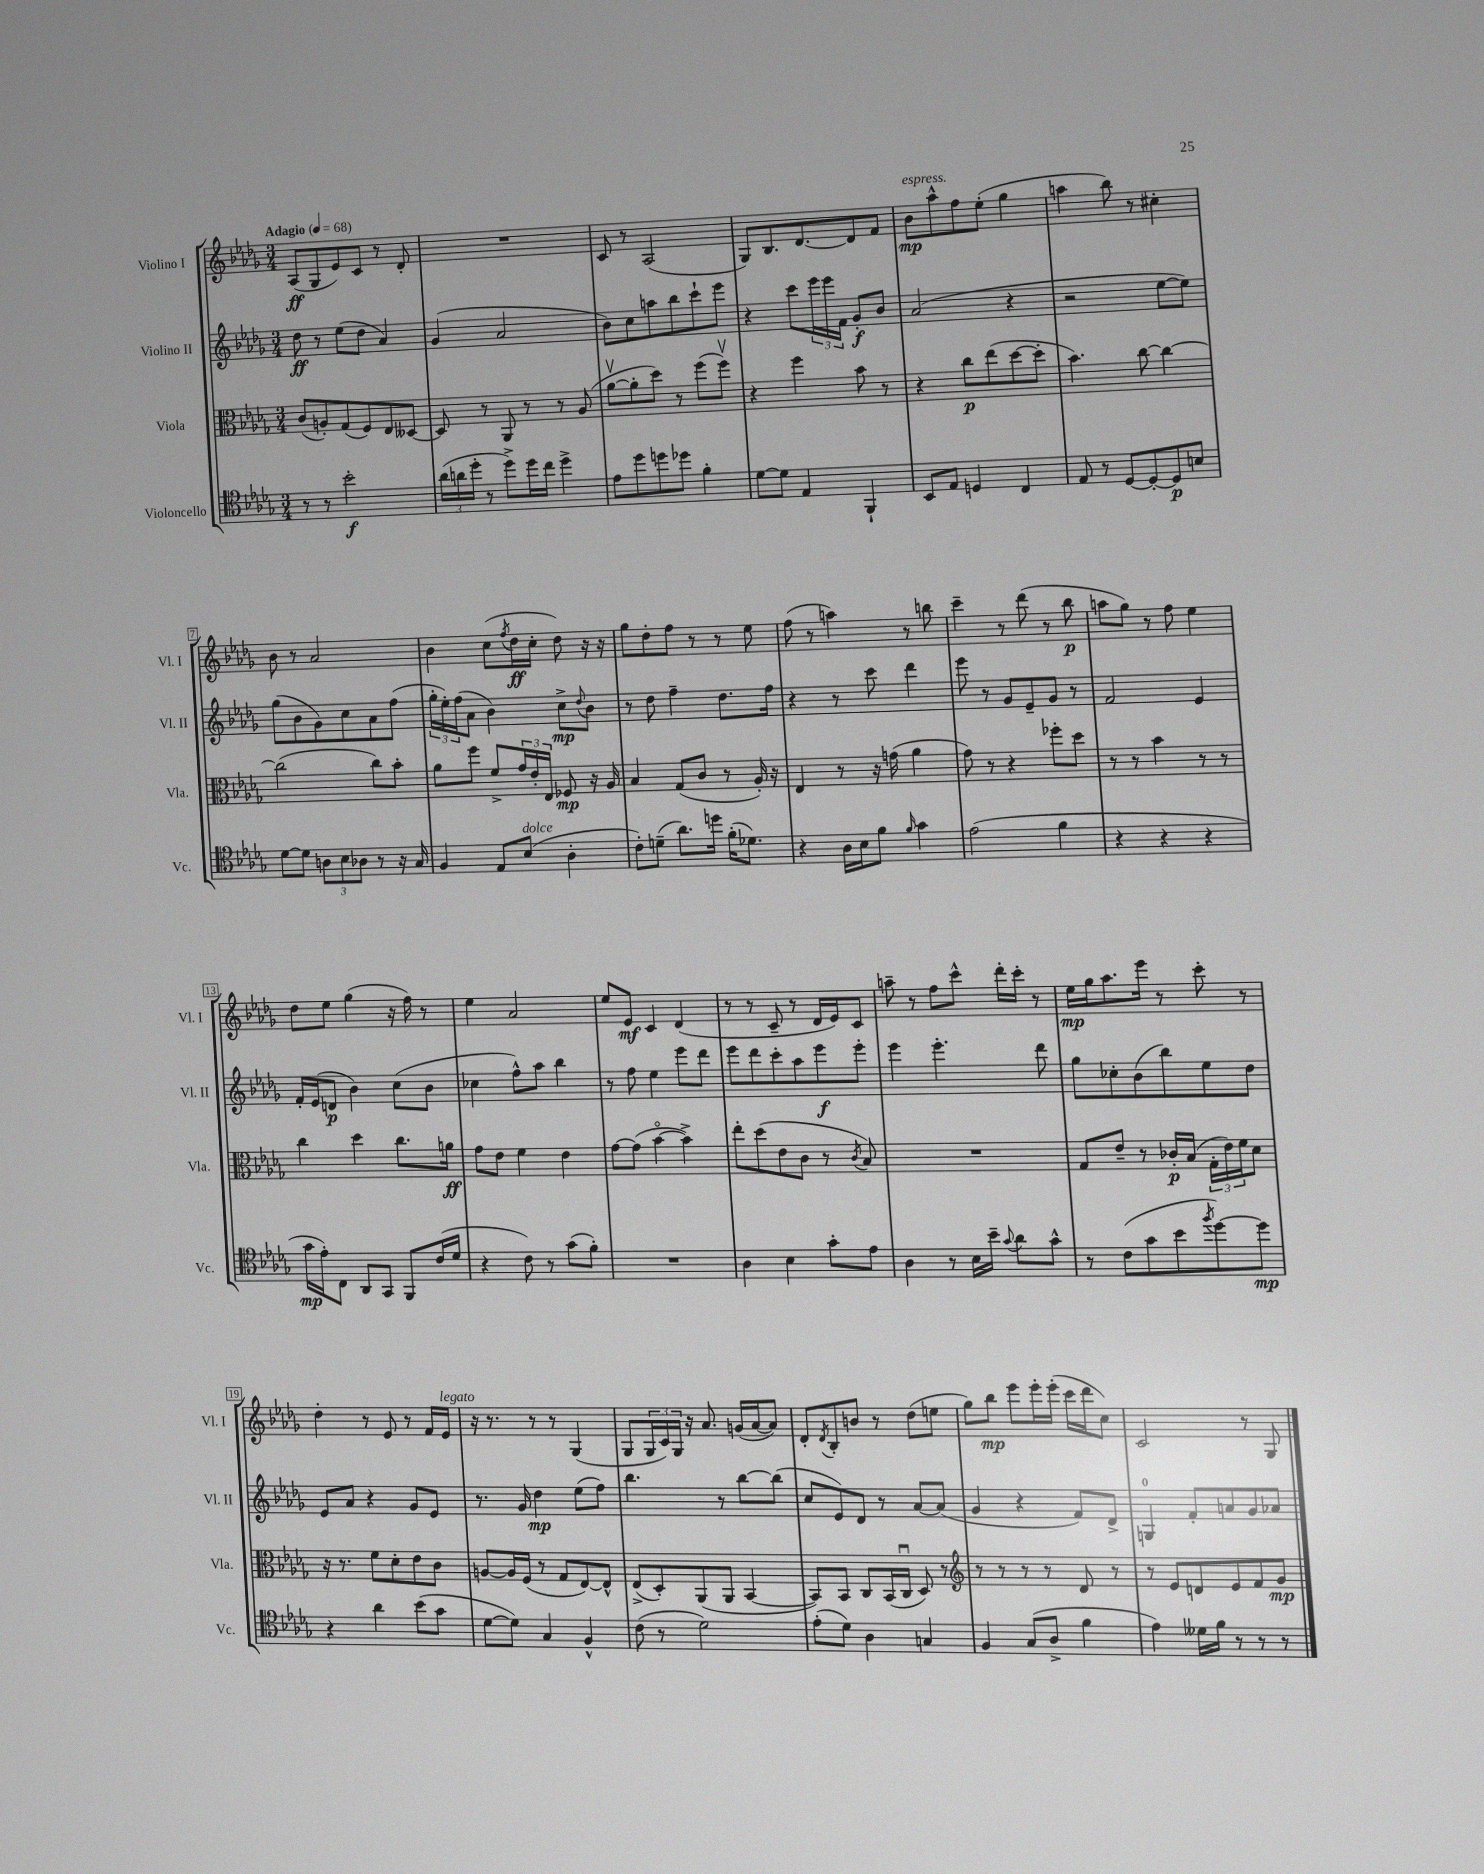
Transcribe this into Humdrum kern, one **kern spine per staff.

**kern	**dynam	**kern	**dynam	**kern	**dynam	**kern	**dynam
*part4	*part4	*part3	*part3	*part2	*part2	*part1	*part1
*staff4	*staff4	*staff3	*staff3	*staff2	*staff2	*staff1	*staff1
*I"Violoncello	*	*I"Viola	*	*I"Violino II	*	*I"Violino I	*
*I'Vc.	*	*I'Vla.	*	*I'Vl. II	*	*I'Vl. I	*
*clefC4	*	*clefC3	*	*clefG2	*	*clefG2	*
*k[b-e-a-d-g-]	*	*k[b-e-a-d-g-]	*	*k[b-e-a-d-g-]	*	*k[b-e-a-d-g-]	*
*M3/4	*	*M3/4	*	*M3/4	*	*M3/4	*
*MM68	*	*MM68	*	*MM68	*	*MM68	*
=1	=1	=1	=1	=1	=1	=1	=1
!	!	!	!	!	!	!LO:TX:a:B:t=Adagio	!
8r	.	(8c/L	.	8dd-\	ff	(8A-/L	ff
8r	.	8An'/)	.	8r	.	8G-/	.
2b-'\	f	(8G-/	.	(8ee-\L	.	8e-/)	.
.	.	8F/)	.	8dd-\J	.	8c/J	.
.	.	8E-/	.	4a-/)	.	8r	.
.	.	[8D--X/J	.	.	.	8d-'/	.
=2	=2	=2	=2	=2	=2	=2	=2
(24a-\LL	.	8D--/]	.	(4g-/	.	2.r	.
24an\	.	.	.	.	.	.	.
24dd-'\JJ	.	.	.	.	.	.	.
8r	.	8r	.	.	.	.	.
8dd-^\L)	.	8AA-/	.	2a-/	.	.	.
16dd-\L	.	8r	.	.	.	.	.
16cc\JJ	.	.	.	.	.	.	.
4dd-^\	.	8r	.	.	.	.	.
.	.	(8A-/	.	.	.	.	.
=3	=3	=3	=3	=3	=3	=3	=3
8e-\L	.	[8a-v\L	.	8b-\L)	.	8c/	.
8dd-\	.	8a-'\]	.	8cc\	.	8r	.
8ddn\	.	8dd-\J)	.	8aan\	.	(2A-/	.
8dd-X\J	.	8r	.	8bb-\	.	.	.
4f'\	.	(8ff\L	.	8ccc`\	.	.	.
.	.	8ffv\J)	.	8eee-\J	.	.	.
=4	=4	=4	=4	=4	=4	=4	=4
[8d-\L	.	4r	.	4r	.	8G-/L)	.
8d-\J]	.	.	.	.	.	8.B-/	.
4E-/	.	4ff\	.	8ccc\L	.	.	.
.	.	.	.	.	.	[8.d-/	.
.	.	.	.	24eee-\L	.	.	.
.	.	.	.	24eee-\	.	.	.
.	.	.	.	24f\JJ	.	.	.
4FF`/	.	8b-\	.	8g-'/L	f	8d-/]	.
.	.	8r	.	8b-/J	.	8f/J	.
=5	=5	=5	=5	=5	=5	=5	=5
!	!	!	!	!	!	!LO:TX:a:i:t=espress.	!
8BB-/L	.	4r	.	(2a-/	.	8b-\L	mp
8E-/J	.	.	.	.	.	8aa-^^\	.
4Dn/	.	8cc\L	p	.	.	8ff\	.
.	.	(8ee-\	.	.	.	(8ee-'\J	.
4C/	.	[8dd-\	.	4r	.	4gg-\	.
.	.	8dd-'\J]	.	.	.	.	.
=6	=6	=6	=6	=6	=6	=6	=6
8E-/	.	4.b-\)	.	2r	.	4aan\	.
8r	.	.	.	.	.	.	.
[8D-/L	.	.	.	.	.	8bb-\)	.
8D-'/_	.	[8cc\	.	.	.	8r	.
8D-/]	p	4cc\_	.	[8ee-\L	.	4cc#X'\	.
8Bn/J	.	.	.	8ee-\J])	.	.	.
!!LO:LB:g=z
=7	=7	=7	=7	=7	=7	=7	=7
[8d-\L	.	(2cc\]	.	(8gg-\L	.	8b-\	.
8d-\J]	.	.	.	8b-\	.	8r	.
12An\L	.	.	.	8g-\)	.	2a-/	.
12B-\	.	.	.	.	.	.	.
.	.	.	.	8cc\	.	.	.
12A-X\J	.	.	.	.	.	.	.
8r	.	8cc\L)	.	8a-\	.	.	.
16r	.	8b-'\J	.	(8ff\J	.	.	.
16G-/	.	.	.	.	.	.	.
=8	=8	=8	=8	=8	=8	=8	=8
4F/	.	8a-\L	.	24gg-'\LL	.	4b-\	.
.	.	.	.	24ee-'\)	.	.	.
.	.	.	.	(24ff\J	.	.	.
.	.	8ff\J	.	8a-\J	.	.	.
8E-/L	.	8f^/L	.	4b-\)	.	(8cc\L	.
.	.	.	.	.	.	8qff/	.
!LO:TX:a:i:t=dolce	!	!	!	!	!	!	!
(8B-/J	.	24g-/L	.	.	.	16dd-\L	ff
.	.	24e-'/	.	.	.	.	.
.	.	.	.	.	.	16cc'\JJ	.
.	.	24E-/JJ	.	.	.	.	.
4A-'\	.	8F-X/	mp	8cc^\L	mp	8dd-\)	.
.	.	.	.	8qqdd-/	.	.	.
.	.	16r	.	8b-\J	.	16r	.
.	.	16A-/	.	.	.	16r	.
=9	=9	=9	=9	=9	=9	=9	=9
8c'\L)	.	4B-/	.	8r	.	8gg-\L	.
(8dn~\J	.	.	.	8dd-\	.	8dd-'\	.
8.a-\L)	.	(8G-/L	.	4ff~\	.	8ff\J	.
.	.	8c/J	.	.	.	8r	.
16ddn\Jk	.	.	.	.	.	.	.
(16f'\KL	.	8r	.	8.dd-\L	.	8r	.
8.d-X\J)	.	.	.	.	.	.	.
.	.	16A-'/)	.	.	.	8ee-\	.
.	.	16r	.	16ff\Jk	.	.	.
=10	=10	=10	=10	=10	=10	=10	=10
4r	.	4E-/	.	4r	.	(8ff\	.
.	.	.	.	.	.	8r	.
16A-\LL	.	8r	.	8r	.	4aan\)	.
16B-\J	.	.	.	.	.	.	.
8f\J	.	16r	.	8ccc\	.	.	.
.	.	(16gn\	.	.	.	.	.
16qqf/	.	.	.	.	.	.	.
4g-\	.	4a-\	.	4ddd-\	.	8r	.
.	.	.	.	.	.	8bbn\	.
=11	=11	=11	=11	=11	=11	=11	=11
(2e-\	.	8g-\)	.	8eee-\	.	4ccc~\	.
.	.	8r	.	8r	.	.	.
.	.	4r	.	8g-/L	.	8r	.
.	.	.	.	8e-~/	.	(8ddd-\	.
4f\	.	8ff-X'\L	.	8g-/J	.	8r	.
.	.	8dd-\J	.	8r	.	8bb-\	p
=12	=12	=12	=12	=12	=12	=12	=12
4r	.	8r	.	2f/	.	8aan\L	.
.	.	8r	.	.	.	8gg-\J)	.
4r	.	4b-\	.	.	.	8r	.
.	.	.	.	.	.	8ff\	.
4r	.	8r	.	4e-/	.	4ee-\	.
.	.	8r	.	.	.	.	.
!!LO:LB:g=z
=13	=13	=13	=13	=13	=13	=13	=13
16g-\LL	mp	4cc\	.	16f'/LL	.	8dd-\L	.
16e-'\J)	.	.	.	(16e-/J	.	.	.
8C\J	.	.	.	8dn/J	p	8ee-\J	.
8AA-/L	.	4dd-\	.	4b-\)	.	(4gg-\	.
8GG-/J	.	.	.	.	.	.	.
8FF/L	.	8.cc\L	.	(8cc\L	.	16r	.
.	.	.	.	.	.	16ff\)	.
(16c/L	.	.	.	8b-\J	.	8r	.
16d-/JJ	.	16an\Jk	ff	.	.	.	.
=14	=14	=14	=14	=14	=14	=14	=14
4r	.	8g-\L	.	4cc-X\	.	4ee-\	.
.	.	8e-\J	.	.	.	.	.
8c\)	.	4f\	.	8ff^^\L)	.	2a-/	.
8r	.	.	.	8aa-\J	.	.	.
(8g-\L	.	4e-\	.	4bb-\	.	.	.
8f'\J)	.	.	.	.	.	.	.
=15	=15	=15	=15	=15	=15	=15	=15
2.r	.	[8g-\L	.	8r	.	8ee-/L	.
.	.	(8g-\J]	.	8ff\	.	8e-/J	mf
.	.	[4b-\	.	4ee-\	.	4c/	.
.	.	4b-^\])	.	8eee-\L	.	(4d-/	.
.	.	.	.	8ddd-\J	.	.	.
=16	=16	=16	=16	=16	=16	=16	=16
4A-\	.	8ee-'\L	.	8eee-\L	.	8r	.
.	.	(8dd-\	.	8ddd-\	.	8r	.
4B-\	.	8e-\	.	8ccc'\	.	8c~/	.
.	.	8c\J	.	8aa-\	.	8r	.
8g-'\L	.	8r	.	8eee-\	f	16d-/LL	.
.	.	.	.	.	.	16e-/J)	.
.	.	8qc/	.	.	.	.	.
8e-\J	.	8B-/)	.	8eee-'\J	.	8c/J	.
=17	=17	=17	=17	=17	=17	=17	=17
4A-\	.	2.r	.	4eee-\	.	8aan~\	.
.	.	.	.	.	.	8r	.
8r	.	.	.	4.eee-'\	.	8ff\L	.
16B-\LL	.	.	.	.	.	8ccc^^\J	.
16b-~\JJ	.	.	.	.	.	.	.
8qqg-/	.	.	.	.	.	.	.
8a-\L	.	.	.	.	.	16ddd-'\LL	.
.	.	.	.	.	.	16ccc'\JJ	.
8g-^^\J	.	.	.	8ddd-\	.	8r	.
=18	=18	=18	=18	=18	=18	=18	=18
8r	.	8G-/L	.	8gg-\L	.	16ee-\LL	mp
.	.	.	.	.	.	16gg-\J	.
(8c\L	.	8e-~/J	.	8cc-X'\	.	8.aa-\	.
8g-\	.	8r	.	(8b-\	.	.	.
.	.	.	.	.	.	16eee-\Jk	.
8b-\	.	16c-X'/LL	p	8bb-\)	.	8r	.
.	.	(16B-/JJ	.	.	.	.	.
8qff/	.	.	.	.	.	.	.
[8dd-\)	.	24G-'\LL	.	8ee-\	.	8ccc'\	.
.	.	24e-\)	.	.	.	.	.
.	.	24f\J	.	.	.	.	.
8dd-\J]	mp	8d-\J	.	8dd-\J	.	8r	.
!!LO:LB:g=z
=19	=19	=19	=19	=19	=19	=19	=19
4r	.	16r	.	8e-/L	.	4dd-'\	.
.	.	8.r	.	.	.	.	.
.	.	.	.	8a-/J	.	.	.
4a-\	.	8f\L	.	4r	.	8r	.
.	.	8d-'\	.	.	.	8e-/	.
(8b-\L	.	8e-\	.	8g-/L	.	8r	.
8g-\J	.	8c\J	.	8e-/J	.	16f/LL	.
!	!	!	!	!	!	!LO:TX:a:i:t=legato	!
.	.	.	.	.	.	16e-/JJ	.
=20	=20	=20	=20	=20	=20	=20	=20
[8d-\L	.	[8An/L	.	8.r	.	16r	.
.	.	.	.	.	.	8.r	.
8d-\J])	.	16A/L]	.	.	.	.	.
.	.	(16F/JJ	.	16g-/	.	.	.
4G-/	.	8r	.	4dd-\	mp	8r	.
.	.	8G-/L	.	.	.	8r	.
4F^^/	.	[8E-/)	.	(8ee-\L	.	(4G-/	.
.	.	8E-^^/J]	.	8ff\J)	.	.	.
=21	=21	=21	=21	=21	=21	=21	=21
(8c\	.	(8E-^/L	.	4.bb-\	.	8G-/L	.
8r	.	8D-'/)	.	.	.	24G-/L	.
.	.	.	.	.	.	24c/)	.
.	.	.	.	.	.	24G-/JJ	.
2d-\)	.	(8AA-/	.	.	.	16r	.
.	.	.	.	.	.	8.a-/	.
.	.	8AA-/J	.	8r	.	.	.
.	.	[4BB-/	.	[8bb-\L	.	(16gn/LL	.
.	.	.	.	.	.	[16a-/J	.
.	.	.	.	(8bb-\J]	.	8a-/J])	.
=22	=22	=22	=22	=22	=22	=22	=22
(8e-'\L	.	8BB-/L])	.	8cc/L	.	8d-'/L	.
.	.	.	.	.	.	8qd-/	.
8d-\J)	.	8BB-/J	.	8e-/)	.	8B-'/	.
4A-\	.	8C/L	.	8d-/J	.	8bn/J	.
.	.	(16BB-/L	.	8r	.	8r	.
.	.	16Cu/JJ	.	.	.	.	.
4Gn/	.	8D-/)	.	[8a-/L	.	(8dd-\L	.
.	.	8r	.	(8a-/J]	.	8een\J	.
=23	=23	=23	=23	=23	=23	=23	=23
*	*	*clefG2	*	*	*	*	*
4F/	.	8r	.	4g-/	.	8gg-\L)	.
.	.	8r	.	.	.	8bb-\J	mp
(8G-/L	.	8r	.	4r	.	8eee-\L	.
8A-^/J	.	8r	.	.	.	16eee-'\L	.
.	.	.	.	.	.	(16eee-'\JJ	.
4f\	.	8d-/	.	8f/L)	.	16ccc\LL	.
.	.	.	.	.	.	16ddd-\J	.
.	.	8r	.	8d-^/J	.	8cc\J)	.
=24	=24	=24	=24	=24	=24	=24	=24
4e-\)	.	8r	.	4Gn/	.	2c/	.
.	.	8e-/L	.	.	.	.	.
16d--X\LL	.	8dn/	.	8f'/L	.	.	.
16f\JJ	.	.	.	.	.	.	.
8r	.	8e-/	.	8an/	.	.	.
8r	.	8f/	.	8g-/	.	8r	.
8r	.	8g-/J	mp	8a-X/J	.	8G-/	.
==	==	==	==	==	==	==	==
*-	*-	*-	*-	*-	*-	*-	*-
